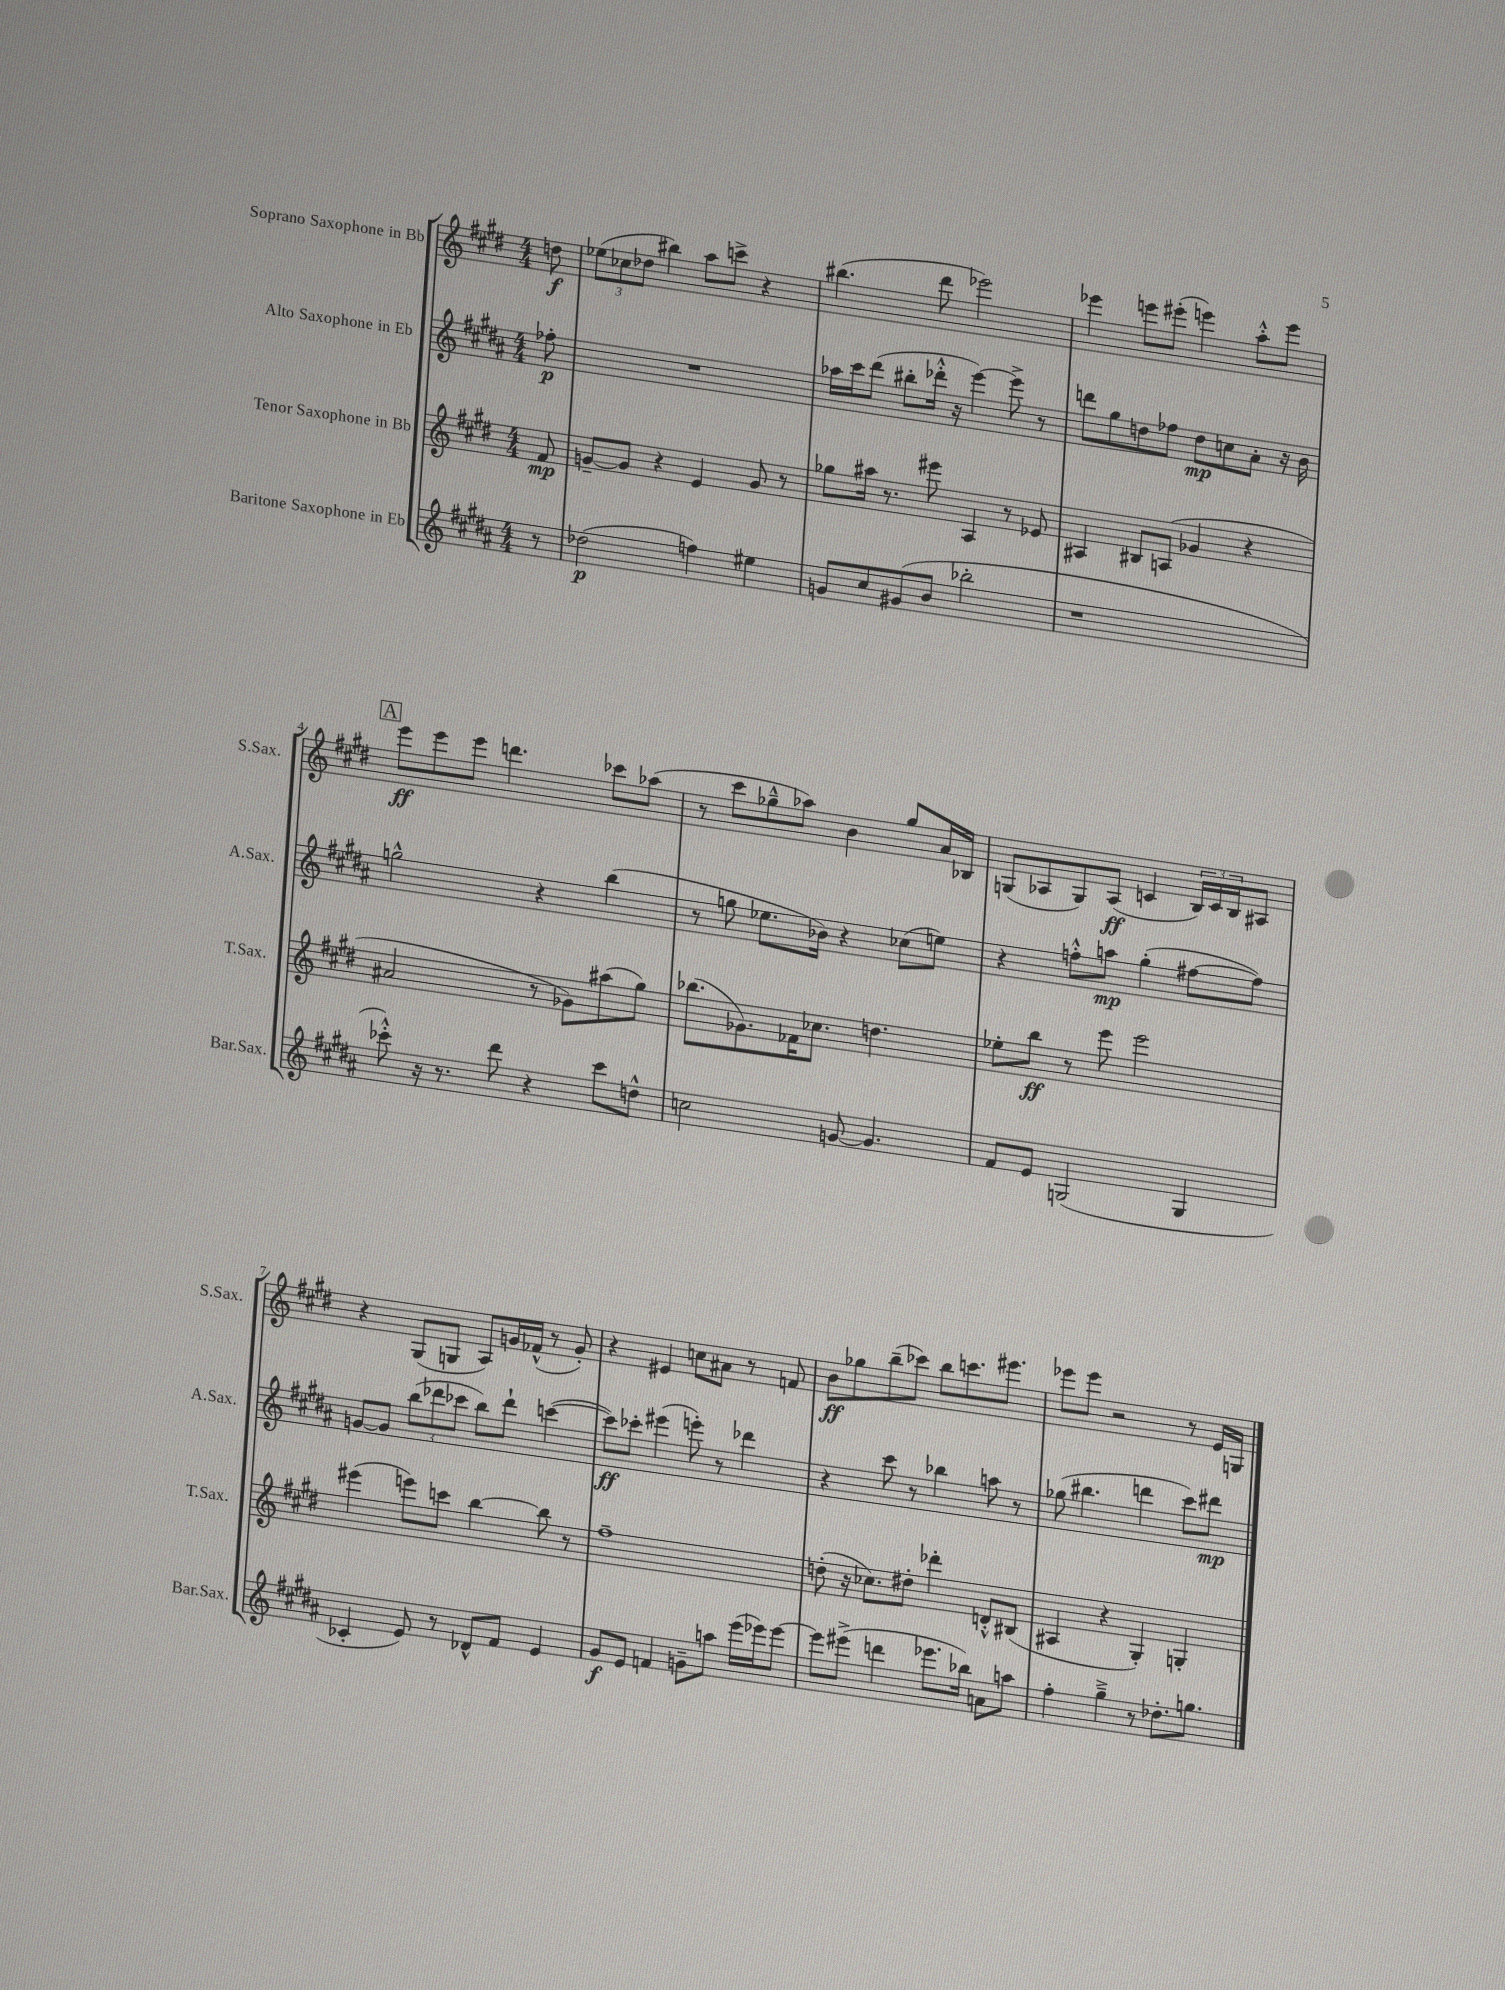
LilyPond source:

<<
\new StaffGroup <<
\new Staff = "s0" \with { instrumentName = "Soprano Saxophone in Bb" shortInstrumentName = "S.Sax." } {
    \clef treble \key e \major \numericTimeSignature \time 4/4 \partial 8
    d''8\f |
    \tuplet 3/2 { ees''8( ces''8 des''8 } bis''4) a''8 c'''8-> r4 |
    bis''4.( dis'''8 ees'''2) |
    ees'''4 e'''8 eis'''8-.( e'''4) a''8-.-^ e'''8 |
    \mark \markup { \box "A" } e'''8\ff e'''8 e'''8 d'''4. ces'''8 aes''8( |
    r8 cis'''8 ges''8---^ aes''8) b'4 ges''8 a'16 bes16 |
    g8( aes8 g8) aes8\ff( c'4 \tuplet 3/2 { b16) c'16 b16 } ais8 |
    r4 gis8( g8 a8) g'16 fes'16-^( r8 g'8-.) |
    r4 eis'4 c''8 ais'8 r8 f'8 |
    b'8\ff ges''8 b''8--( ces'''8) b''8 c'''8. eis'''8. |
    ees'''8 ees'''8 r2 r8 e'16 g16 \bar "|." |
}
\new Staff = "s1" \with { instrumentName = "Alto Saxophone in Eb" shortInstrumentName = "A.Sax." } {
    \clef treble \key b \major \numericTimeSignature \time 4/4 \partial 8
    fes''8-.\p |
    R1 |
    aes''16 cis'''16 dis'''8( bis''8-. des'''16-.-^ r16 e'''4~) e'''8-> r8 |
    d'''8 gis''8 d''8 fes''8 d''8\mp c''8 ais'8-. r16 b'16 |
    \mark \markup { \box "A" } g''2-^ r4 b''4( |
    r8 g''8 ees''8. bes'16) r4 ces''8( e''8) |
    r4 f''8-.-^ a''8\mp gis''4-.( fis''8~ fis''8) |
    g'8~ g'8 \tuplet 3/2 { b''8( des'''8 ces'''8 } b''8) des'''8-! c'''4~( |
    c'''8\ff) ces'''8-. eis'''4( e'''8-.) r8 des'''4 |
    r4 cis'''8 r8 bes''4 a''8 r8 |
    ges''8( bis''4. d'''4 cis'''8) dis'''8\mp \bar "|." |
}
\new Staff = "s2" \with { instrumentName = "Tenor Saxophone in Bb" shortInstrumentName = "T.Sax." } {
    \clef treble \key e \major \numericTimeSignature \time 4/4 \partial 8
    fis'8\mp |
    g'8~-- g'8 r4 e'4 g'8 r8 |
    ges''8 ais''16 r8. eis'''8 a4 r8 ees'8 |
    ais4 bis8 a8( ges'4 r4 |
    \mark \markup { \box "A" } ais'2 r8 ges'8) ais''8( gis''8) |
    bes''8.( ges'8.) fes'16 ces''8. d''4. |
    ees''8-. b''8\ff r8 e'''8 e'''2 |
    eis'''4( e'''8) c'''8 b''4~ b''8 r8 |
    fis''1-- |
    d''8-.( r16 ces''8.) dis''8-. des'''4-. d'8-.-^ bis8( |
    ais4 r4 gis4-.) g4-. \bar "|." |
}
\new Staff = "s3" \with { instrumentName = "Baritone Saxophone in Eb" shortInstrumentName = "Bar.Sax." } {
    \clef treble \key b \major \numericTimeSignature \time 4/4 \partial 8
    r8 |
    des''2\p( f''4) eis''4 |
    g'8 cis''8 gis'8( b'8 bes''2-. |
    r1 |
    \mark \markup { \box "A" } ces'''8-.-^) r16 r8. dis'''8 r4 ces'''8 d''8-^ |
    c''2 g'8~ g'4. |
    fis'8 e'8 g2( g4 |
    ces'4-. e'8) r8 des'8-^ fis'8 e'4 |
    gis'8\f e'8 f'4 g'8-- a''8 e'''16( ees'''16) ees'''8~ |
    ees'''8 eis'''8->( d'''4 ees'''8. bes''16) a'8 a''8 |
    fis''4-. gis''4---> r8 des''8.-. g''8. \bar "|." |
}
>>
>>
